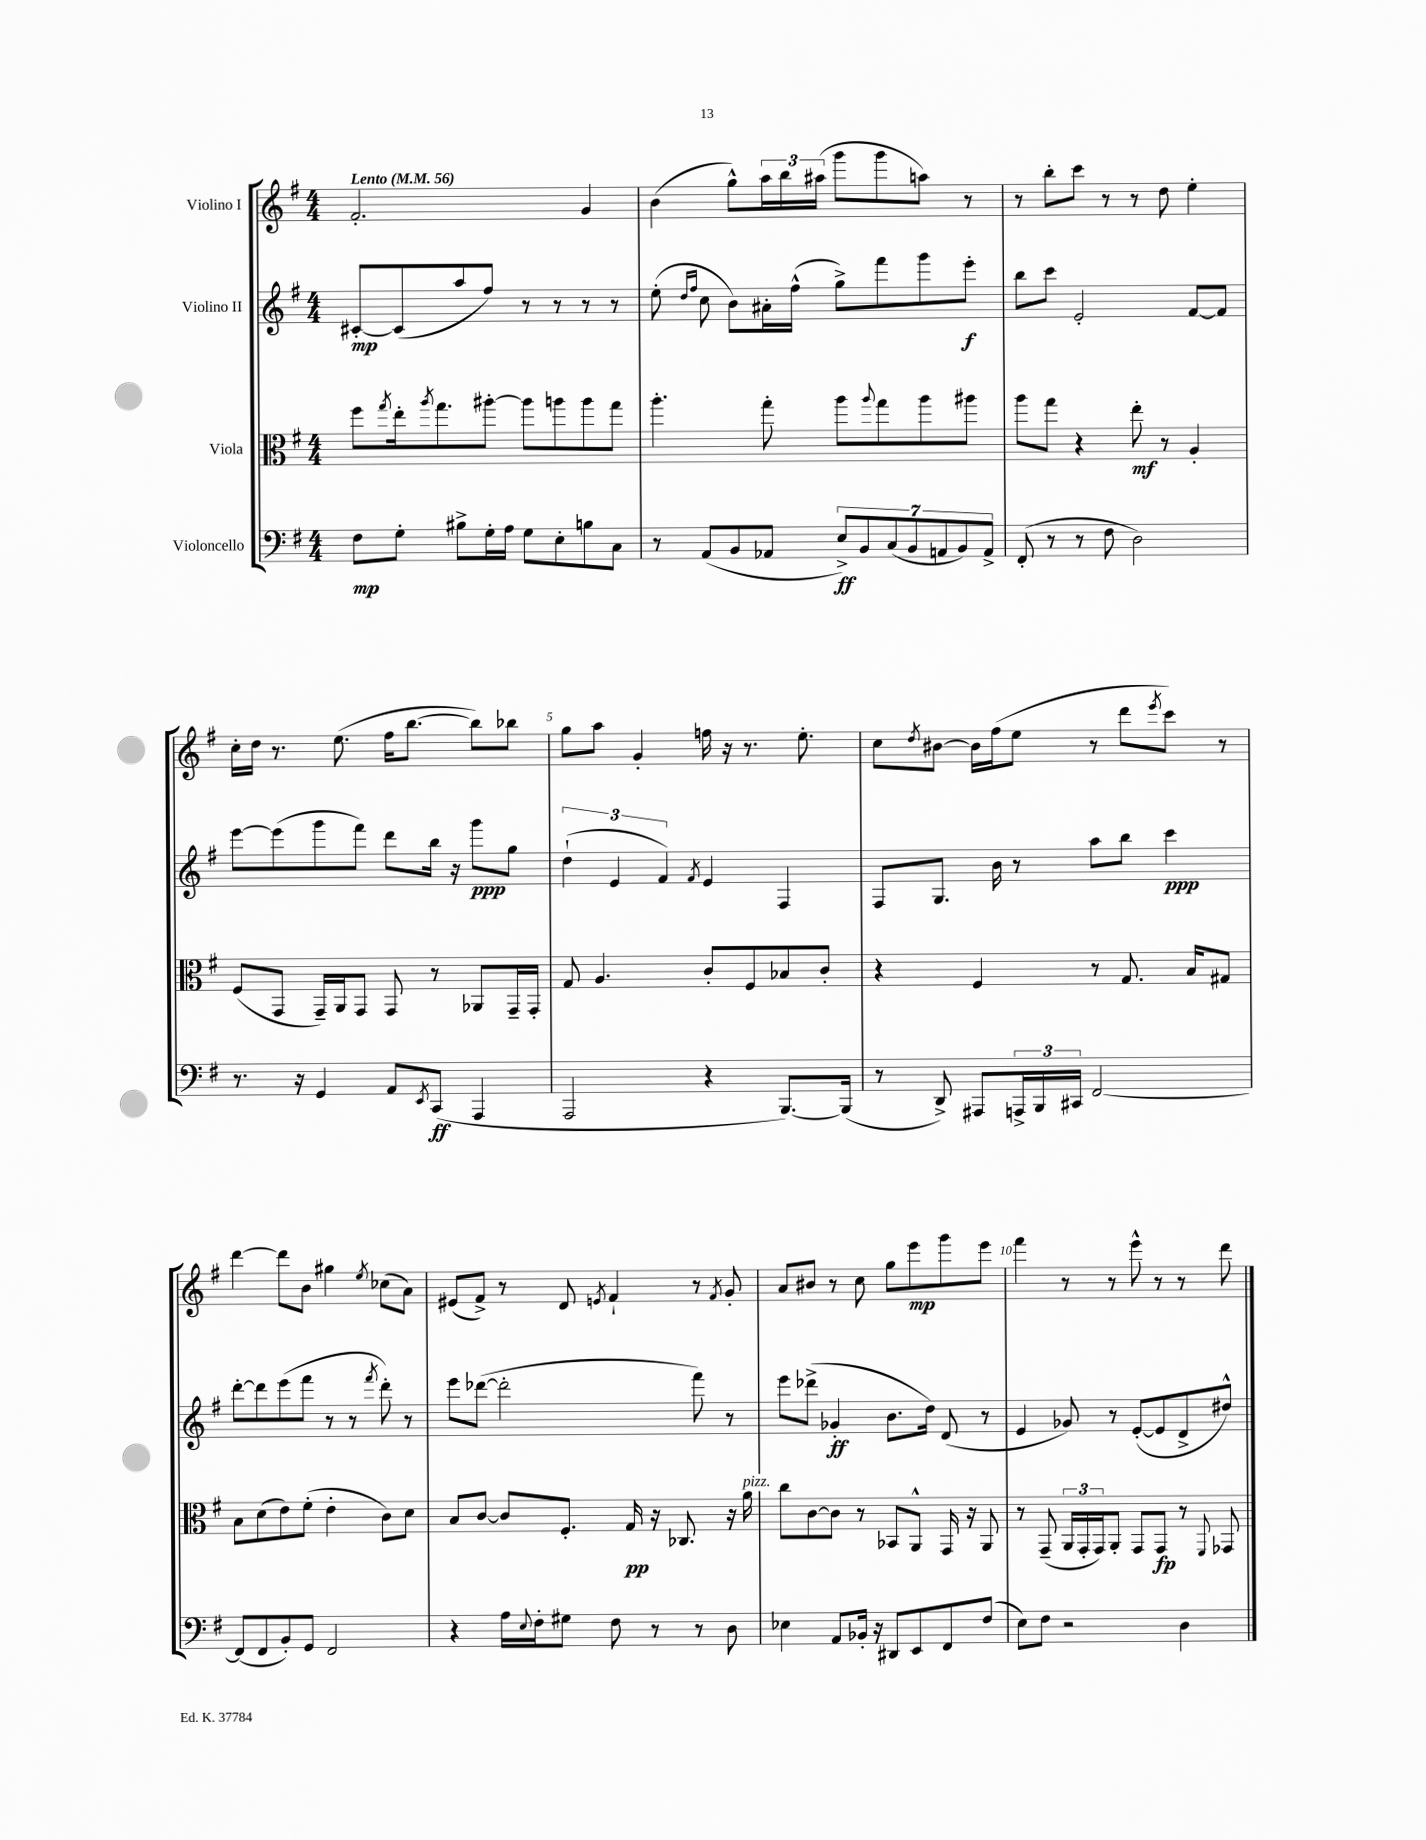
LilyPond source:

<<
\new StaffGroup <<
\new Staff = "s0" \with { instrumentName = "Violino I" } {
    \clef treble \key g \major \numericTimeSignature \time 4/4 \tempo "Lento" 4 = 56
    fis'2.-. g'4 |
    b'4( g''8-^) \tuplet 3/2 { a''16 b''16 ais''16( } g'''8 g'''8 a''8) r8 |
    r8 b''8-. c'''8 r8 r8 d''8 e''4-. |
    c''16-. d''16 r8. e''8.( fis''16 b''8.~ b''8) bes''8 |
    g''8 a''8 g'4-. f''16 r16 r8. e''8.-. |
    c''8 \acciaccatura { d''8 } bis'8~ bis'16 fis''16( e''8 r8 d'''8 \acciaccatura { e'''8 } c'''8) r8 |
    d'''4~ d'''8 b'8 gis''4 \acciaccatura { e''8 } ces''8( a'8) |
    eis'8( fis'8->) r8 d'8 \acciaccatura { e'8 } fis'4-! r8 \acciaccatura { fis'8 } g'8-. |
    a'8 bis'8 r8 c''8 g''8 e'''8\mp g'''8 e'''8 |
    fis'''4 r8 r8 e'''8-^ r8 r8 d'''8 \bar "|." |
}
\new Staff = "s1" \with { instrumentName = "Violino II" } {
    \clef treble \key g \major \numericTimeSignature \time 4/4
    cis'8~-.\mp cis'8( a''8 fis''8) r8 r8 r8 r8 |
    e''8-.( \grace { d''16 fis''16 } c''8 b'8) ais'16-. fis''16-^( g''8->) fis'''8 g'''8 e'''8-.\f |
    b''8 c'''8 e'2-. fis'8~ fis'8 |
    e'''8~ e'''8( g'''8 fis'''8) d'''8 b''16 r16 g'''8\ppp g''8 |
    \tuplet 3/2 { d''4-!( e'4 fis'4) } \acciaccatura { fis'8 } e'4 fis4 |
    fis8 g8. b'16 r8 a''8 b''8 c'''4\ppp |
    d'''8~-. d'''8 e'''8( fis'''8 r8 r8 \acciaccatura { fis'''8 } d'''8-.) r8 |
    e'''8 des'''8~( des'''2-. fis'''8) r8 |
    e'''8 des'''8->( ges'4-.\ff b'8. d''16) d'8( r8 |
    e'4 ges'8) r8 e'8~-.( e'8 d'8-> dis''8-^) \bar "|." |
}
\new Staff = "s2" \with { instrumentName = "Viola" } {
    \clef alto \key g \major \numericTimeSignature \time 4/4
    fis''8 \acciaccatura { g''8 } e''16-. \acciaccatura { a''8 } g''8. ais''8~-. ais''8 a''8 a''8 g''8 |
    a''4.-. g''8-. a''8 \appoggiatura { a''8 } g''8 a''8 ais''8 |
    a''8 g''8 r4 e''8-.\mf r8 a4-. |
    fis8( g,8 g,16--) a,16 g,8 g,8 r8 aes,8 g,16-- g,16-. |
    g8 a4. c'8-. fis8 bes8 c'8-. |
    r4 fis4 r8 g8. b16 gis8 |
    b8 d'8( e'8) fis'8-.( e'4-. c'8) d'8 |
    b8 c'8~ c'8 fis8.-. g16\pp r16 ces8. r16 a'16^\markup { \italic "pizz." } |
    c''8 c'8~ c'8 r8 bes,8 a,8-^ g,16 r16 a,8 |
    r8 g,8--( \tuplet 3/2 { a,16 g,16-. g,16) } a,8-. g,8 g,8\fp r8 \appoggiatura { fis,8 } ges,8 \bar "|." |
}
\new Staff = "s3" \with { instrumentName = "Violoncello" } {
    \clef bass \key g \major \numericTimeSignature \time 4/4
    fis8\mp g8-. bis8-> g16-. a16 g8 e8-. b8 c8 |
    r8 a,8( b,8 aes,8 \tuplet 7/4 { e8->\ff) b,8 c8( b,8 a,8 b,8) a,8-> } |
    fis,8-.( r8 r8 fis8 d2) |
    r8. r16 g,4 a,8 \acciaccatura { e,8 } c,8\ff( a,,4 |
    a,,2 r4 b,,8.~) b,,16( |
    r8 d,8->) ais,,8 \tuplet 3/2 { a,,16-> b,,16 cis,16 } fis,2~ |
    fis,8( fis,8 b,8-.) g,8 fis,2 |
    r4 a16 \appoggiatura { e8 } fis16-. gis8 fis8 r8 r8 d8 |
    ees4 a,8 bes,16-. r16 dis,8 e,8 fis,8 fis8( |
    e8) fis8 r2 d4 \bar "|." |
}
>>
>>
\layout { \context { \Score \override BarNumber.break-visibility = ##(#f #t #t) barNumberVisibility = #(every-nth-bar-number-visible 5) } }
